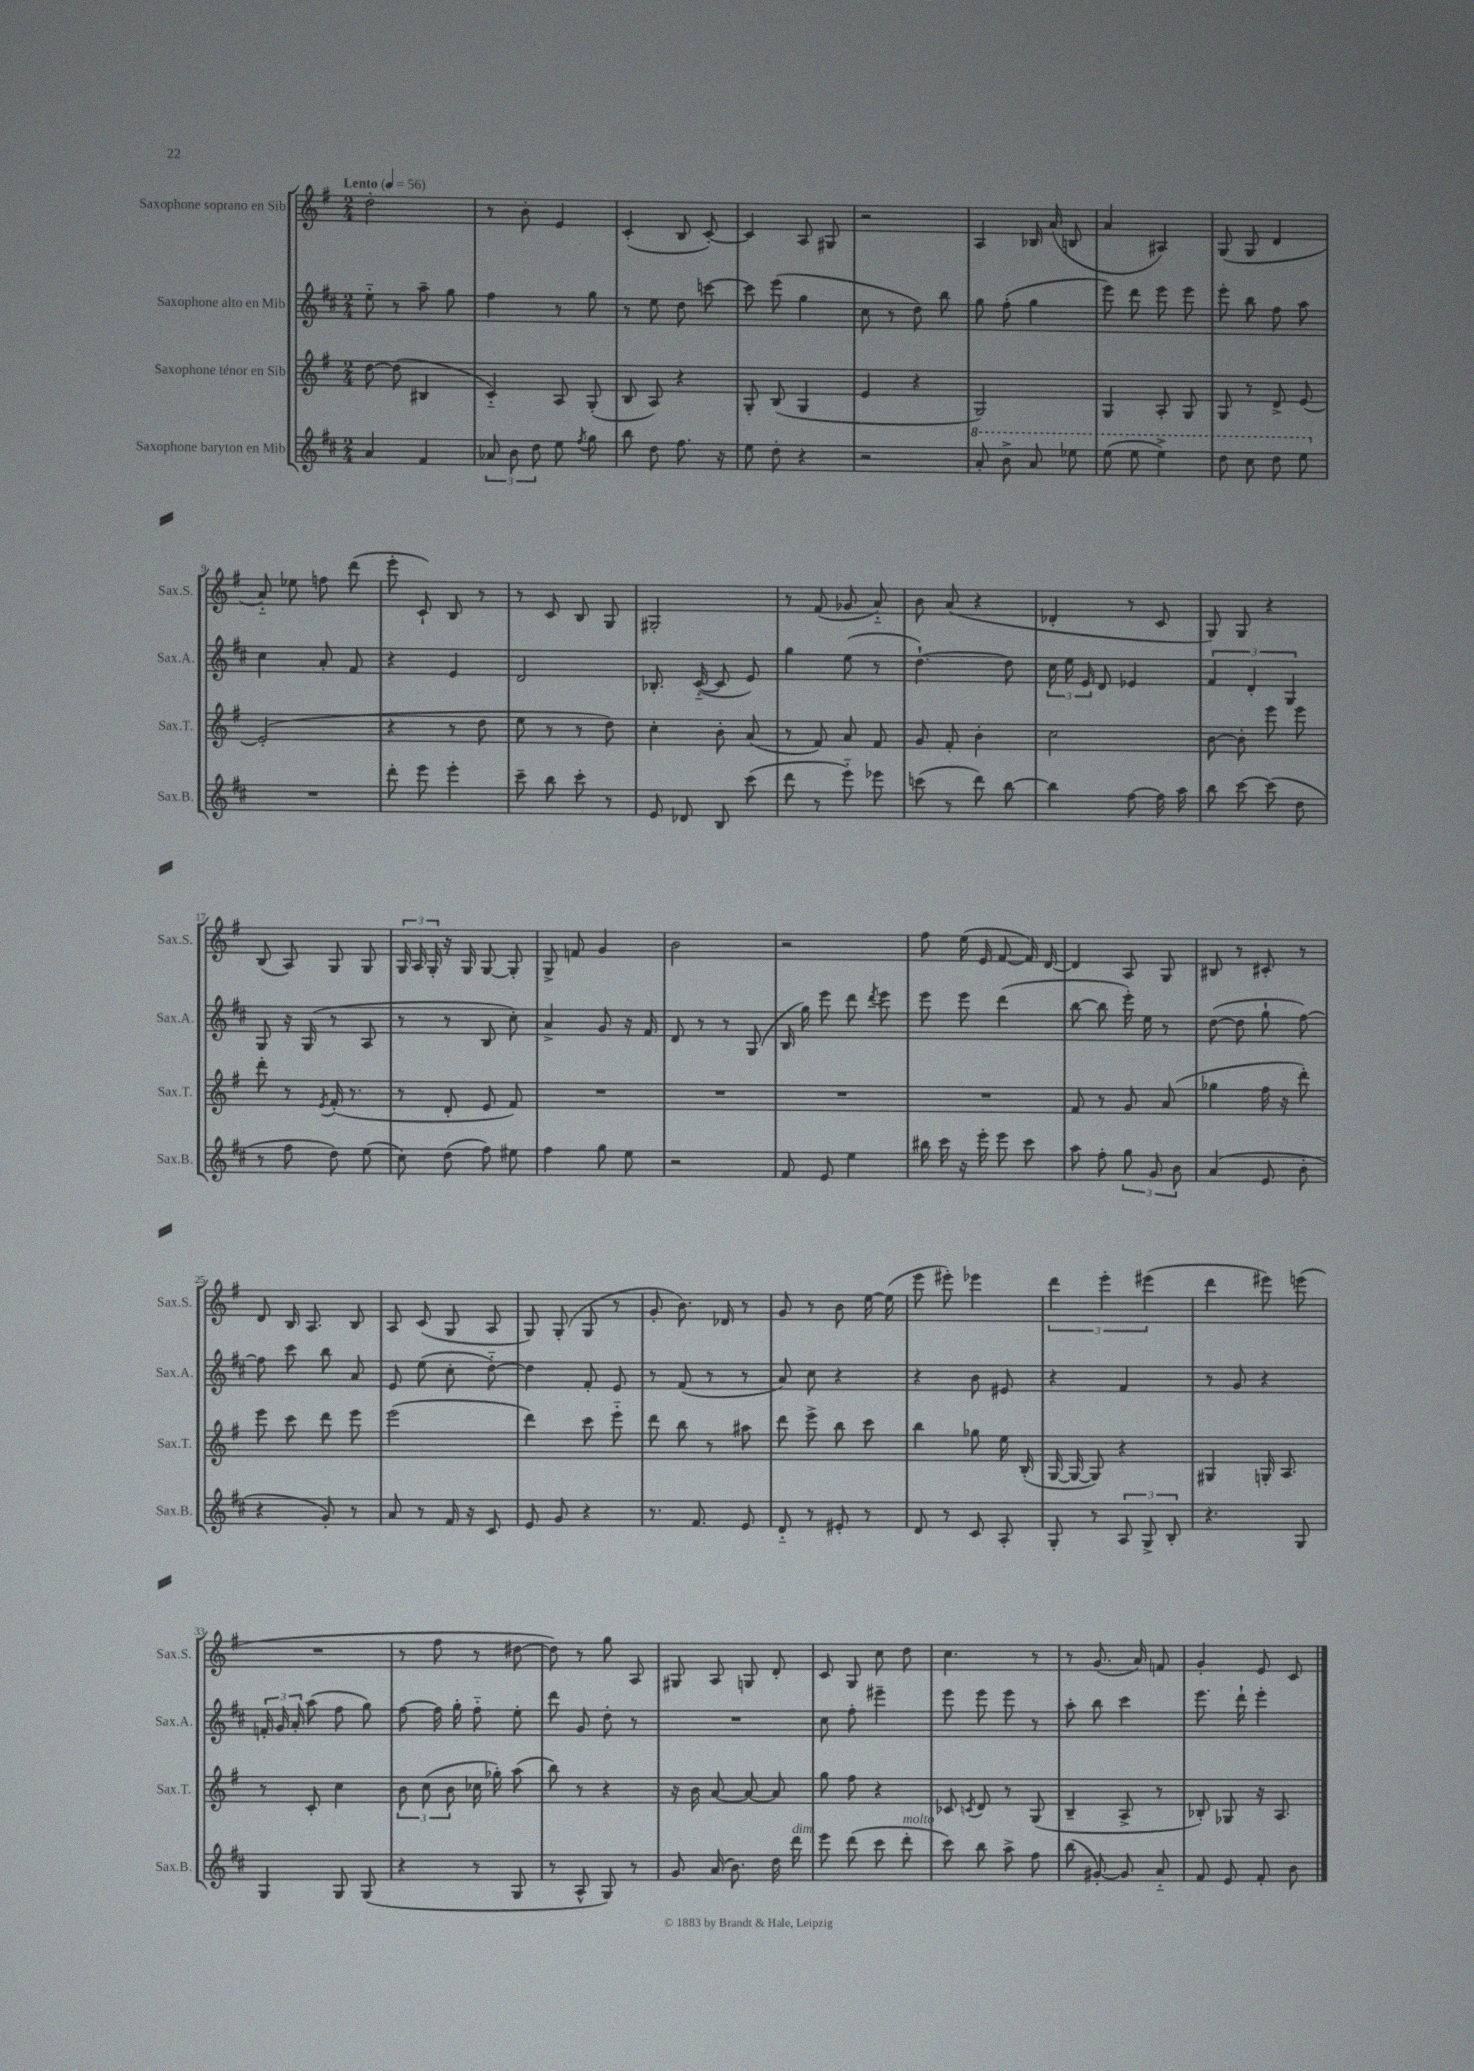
<<
\new StaffGroup <<
\new Staff = "s0" \with { instrumentName = "Saxophone soprano en Sib" shortInstrumentName = "Sax.S." } {
    \clef treble \key g \major \numericTimeSignature \time 2/4 \tempo "Lento" 4 = 56
    \autoBeamOff d''2-. |
    r8 b'8-. e'4 |
    c'4-.( b8 c'8~-.) |
    c'4 a8 gis8 |
    r2 |
    a4 bes16 a'16( b8 |
    a'4 ais4) |
    g8( g8 d'4 |
    a'8-_) ees''8 f''8 d'''8( |
    e'''8-. c'8-!) b8 r8 |
    r8 c'8 b8 g8 |
    gis2-. |
    r8 fis'8( ges'8 a'8-_) |
    b'8 a'8( r4 |
    des'4-. r8 c'8 |
    g8) g8 r4 |
    b8( a8) g8 g8 |
    \tuplet 3/2 { g16 a16 g16-. } r16 g16 g8~ g8-. |
    g8-> f'8 g'4 |
    b'2 |
    r2 |
    fis''8 e''16( e'16 fis'8~ fis'16) d'16~ |
    d'4 a8 g8 |
    bis8 r8 cis'8-. r8 |
    d'8 b16 a8. b8 |
    a8 c'8( g8 a8 |
    g8) g8-.( g8 r8 |
    g'8-. b'8.) des'16 r8 |
    g'8 r8 b'8 e''16~ e''16( |
    e'''8 eis'''8-.) ees'''4 |
    \tuplet 3/2 { d'''4 e'''4-. eis'''4( } |
    d'''4 eis'''8) e'''8( |
    R2 |
    r8 fis''8 r8 dis''8~ |
    dis''8) r8 g''8 a8 |
    gis8 a8 g8 d'8-. |
    c'8 g8 c''8 d''8 |
    c''4. r8 |
    r8 g'8.( a'16) f'8 |
    g'4-. e'8 c'8 \bar "|." |
}
\new Staff = "s1" \with { instrumentName = "Saxophone alto en Mib" shortInstrumentName = "Sax.A." } {
    \clef treble \key d \major \numericTimeSignature \time 2/4
    \autoBeamOff e''8-_ r8 a''8-- g''8 |
    fis''4 r8 g''8 |
    r8 e''8 d''8 c'''8~ |
    c'''8 e'''8( g''4 |
    cis''8 r8 d''8) b''8 |
    g''8 fis''8-.( g''4 |
    e'''8) d'''8 e'''8 e'''8 |
    e'''8-. b''8 fis''8 a''8 |
    cis''4 a'8-. fis'8 |
    r4 e'4 |
    d'2 |
    bes8.-. cis'16~-_( cis'8 e'8) |
    g''4 e''8( r8 |
    d''4.~-!) d''8 |
    \tuplet 3/2 { cis''16 e''16 e'16 } d'8 ees'4 |
    \tuplet 3/2 { fis'4 d'4-. g4 } |
    g8 r16 g16( r8 a8 |
    r8 r8 b8 cis''8-.) |
    a'4-> g'8 r16 fis'16 |
    d'8 r8 r8 g8( |
    b16 g''16) e'''8 d'''8 \acciaccatura { d'''8 } e'''8 |
    e'''8 e'''8 d'''4( |
    b''8~ b''8 e'''16-.) e''16 r8 |
    d''8~( d''8 g''8-! fis''8~) |
    fis''8 cis'''8 b''8 a'8 |
    e'8 e''8( cis''8-. d''8~-_) |
    d''4 fis'8-. e'8 |
    r8 fis'8( r8 r8 |
    a'8) cis''8 r4 |
    r4 b'8 eis'8 |
    r4 fis'4 |
    r8 g'8 r4 |
    \tuplet 3/2 { f'16-. g'16 a'16-. } a''8( fis''8 g''8) |
    fis''8~ fis''16 g''16-. fis''8-_ e''8-. |
    d'''8 g'8 d''8-. r8 |
    R2 |
    cis''8 fis''8-. eis'''4-- |
    e'''8 e'''8 e'''8 r8 |
    a''8-. b''8 cis'''4 |
    e'''8. d'''16-! e'''4-. \bar "|." |
}
\new Staff = "s2" \with { instrumentName = "Saxophone ténor en Sib" shortInstrumentName = "Sax.T." } {
    \clef treble \key g \major \numericTimeSignature \time 2/4
    \autoBeamOff d''8~ d''8( bis4 |
    c'4-_) a8 g8-.( |
    b8 a8) r4 |
    g8-. b8( g4 |
    e'4 r4 |
    g2) |
    g4 a8-. g8 |
    g8 r8 d'8-> e'8~ |
    e'2-.( |
    r4 r8 d''8 |
    e''8 r8 r8 d''8) |
    c''4-. b'8-. a'8( |
    r8 fis'8) a'8 fis'8 |
    g'8 fis'8-. b'4-. |
    c''2 |
    b'8~ b'8-. e'''8 e'''8 |
    d'''8-. r8 \acciaccatura { e'8 } fis'16-.( r8. |
    r8 d'8-. e'8 fis'8) |
    R2 |
    R2 |
    R2 |
    R2 |
    fis'8 r8 g'8 a'8( |
    ges''4 fis''16 r16 d'''8-.) |
    e'''8 c'''8 d'''8 e'''8 |
    e'''2( |
    d'''4) c'''8 e'''8-_ |
    d'''8 b''8 r8 ais''8 |
    d'''8 e'''8-> b''8 c'''8 |
    b''4 ges''8 e''16 b16-.( |
    g16~ g16~ g8) r4 |
    gis4 g16-. a8. |
    r8 c'8-. c''4 |
    \tuplet 3/2 { b'8 c''8( b'8 } ces''16 ges''16-.) a''8( |
    b''8) r8 r4 |
    r16 b'16 a'8~ a'8~ a'8 |
    g''8 fis''8 r4 |
    ces'8 \acciaccatura { c'8 } d'8 r8 g8( |
    b4-- a8-> r8 |
    bes8-.) ges8 r16 a8. \bar "|." |
}
\new Staff = "s3" \with { instrumentName = "Saxophone baryton en Mib" shortInstrumentName = "Sax.B." } {
    \clef treble \key d \major \numericTimeSignature \time 2/4
    \autoBeamOff a'4 fis'4 |
    \tuplet 3/2 { aes'8 b'8 d''8 } e''8 \acciaccatura { fis''8 } g''8 |
    b''8 d''8 fis''8. r16 |
    e''8 d''8-. r4 |
    r2 |
    \ottava #1 a''8-. b''8-> a''8 ees'''8 |
    e'''8( e'''8 e'''4->) |
    d'''8 cis'''8 d'''8 e'''8 \ottava #0 |
    R2 |
    d'''8-. e'''8 e'''4-. |
    cis'''8-- b''8 cis'''8-. r8 |
    e'8 des'8 b8 cis'''8( |
    d'''8 r8 e'''8-_) ees'''8 |
    c'''8( r8 d'''8) b''8~ |
    b''4 fis''8~ fis''16 a''16 |
    b''8 cis'''8~ cis'''8( d''8 |
    r8 fis''8 d''8) e''8( |
    cis''8) d''8( fis''8) eis''8 |
    fis''4 g''8 e''8 |
    r2 |
    fis'8 e'8 e''4 |
    bis''16 cis'''16 r16 e'''16-. e'''8 cis'''8 |
    a''8 fis''8-. \tuplet 3/2 { g''8 g'8 b'8 } |
    a'4( e'8 b'8-. |
    r4 g'8-.) r8 |
    a'8 r8 fis'16 r16 cis'8 |
    e'8 g'8 r4 |
    r8. fis'8. e'8 |
    d'8-_ r8 eis'8-. r8 |
    d'8 r8 cis'8 a8-. |
    g8-. r8 \tuplet 3/2 { a8 g8-> b8-. } |
    r4. g8 |
    g4 g8 g8( |
    r4 r8 g8 |
    r8 a8-^ g8) r8 |
    g'8 a'16( b'8.) d''16 d'''16^\markup { \italic "dim." } |
    e'''8 d'''8( cis'''8 d'''8-.^\markup { \italic "molto" } |
    cis'''8) b''8 a''8-> fis''8 |
    b''8( gis'8~-.) gis'8 a'8-_ |
    fis'8 e'8 fis'8-. b'8 \bar "|." |
}
>>
>>
